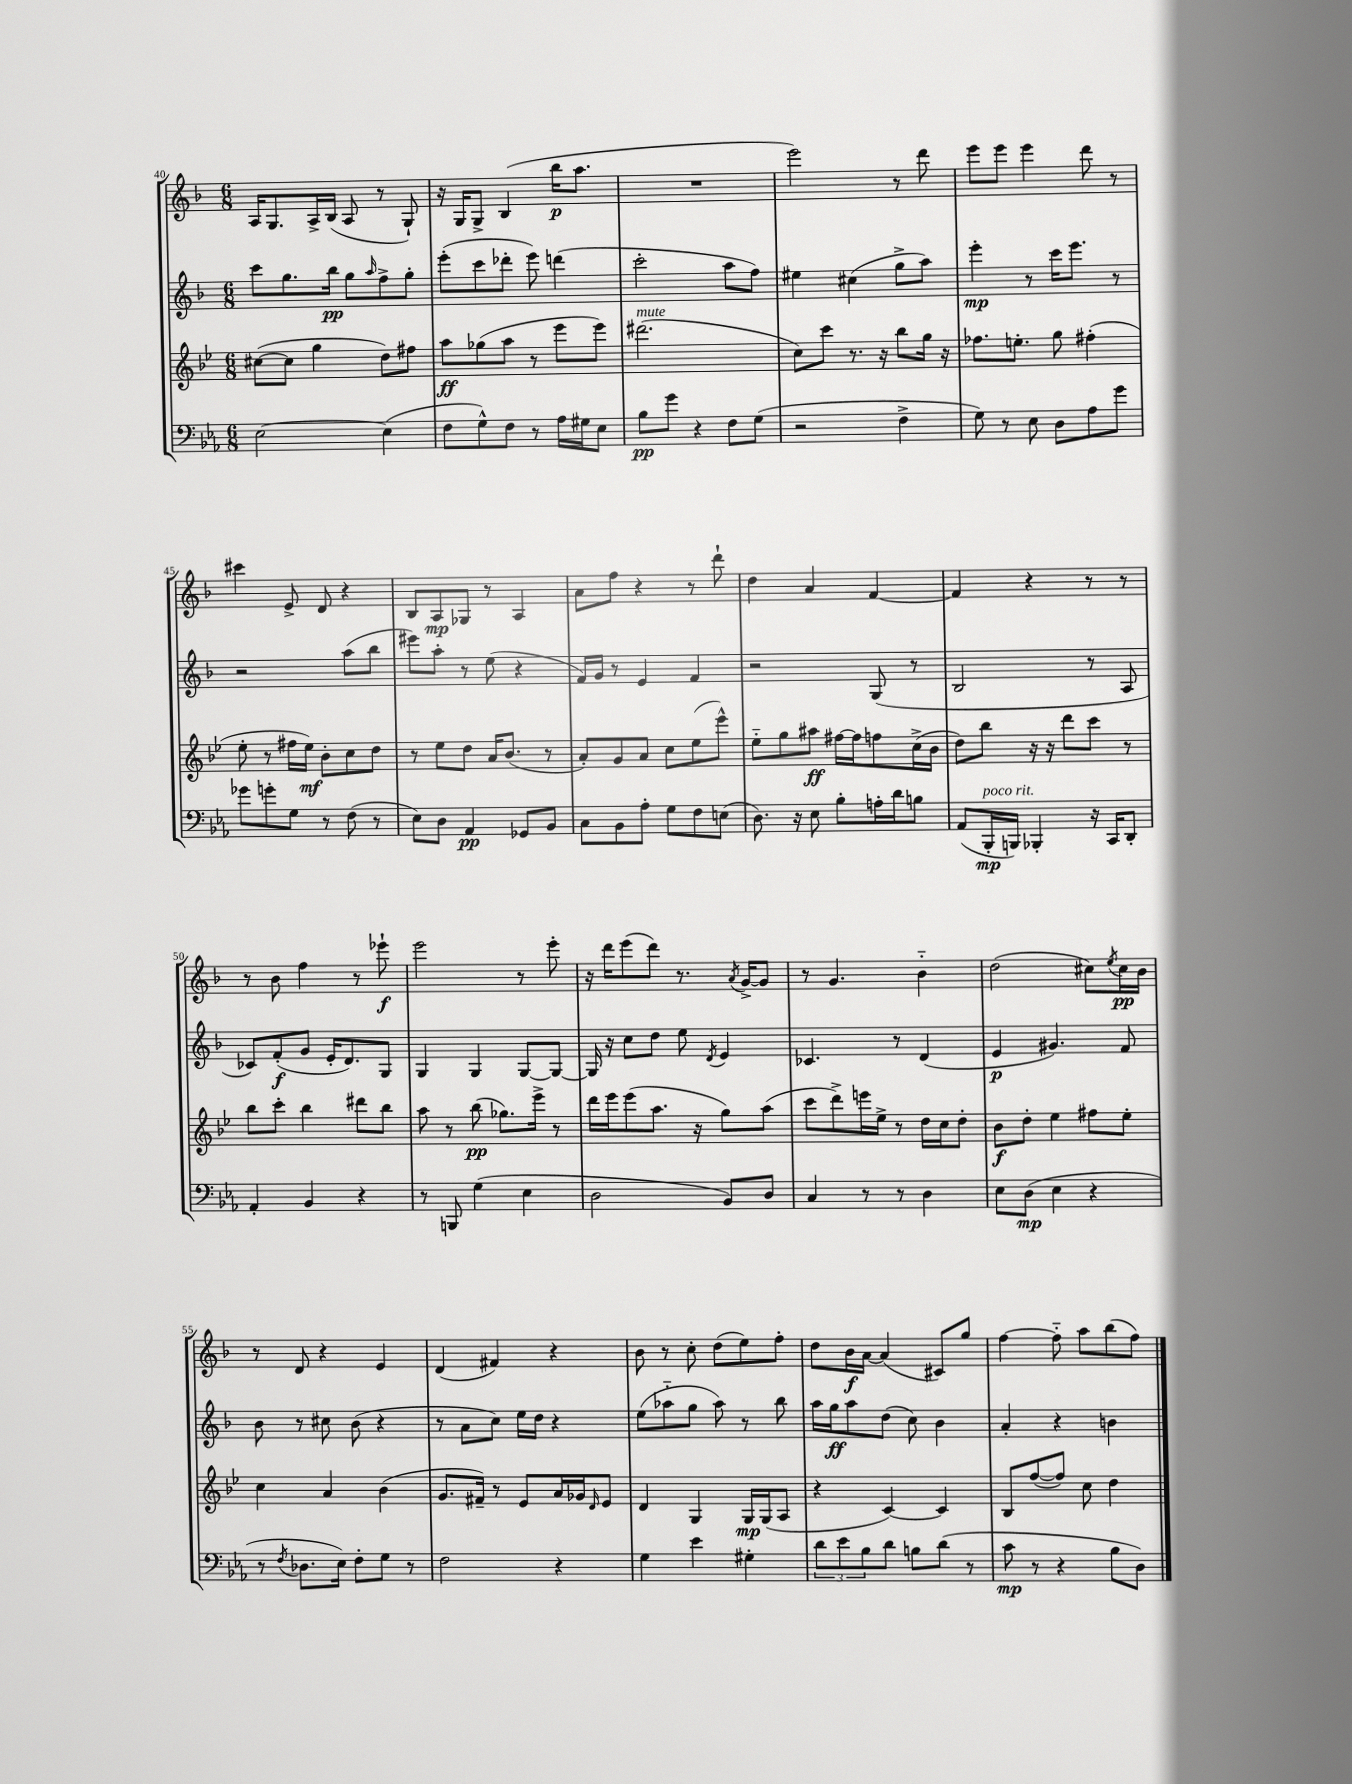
<<
\new StaffGroup <<
\new Staff = "s0" {
    \clef treble \key f \major \numericTimeSignature \time 6/8
    a16 g8. a16-> bes16( a8 r8 g8-!) |
    r16 g16 g8-> bes4( bes''16\p a''8. |
    R2. |
    e'''2) r8 d'''8 |
    e'''8 e'''8 e'''4 d'''8 r8 |
    cis'''4 e'8-> d'8 r4 |
    bes8 a8\mp ges8 r8 a4 |
    a'8 f''8 r4 r8 d'''8-! |
    d''4 a'4 f'4~ |
    f'4 r4 r8 r8 |
    r8 bes'8 f''4 r8 ees'''8-!\f |
    e'''2 r8 e'''8-. |
    r16 d'''16 e'''8( d'''8) r8. \acciaccatura { a'8 } g'16~-> g'8 |
    r8 g'4. bes'4-_ |
    d''2( cis''8) \acciaccatura { e''8 } cis''16\pp bes'16 |
    r8 d'8 r4 e'4 |
    d'4( fis'4) r4 |
    bes'8 r8 c''8-. d''8( e''8) f''8-. |
    d''8 bes'16\f a'16~ a'4( cis'8) g''8 |
    f''4~ f''8-_ a''8 bes''8( f''8) \bar "|." |
}
\new Staff = "s1" {
    \clef treble \key f \major \numericTimeSignature \time 6/8
    c'''8 g''8. bes''16\pp g''8 \grace { a''16 } f''8-> g''8-. |
    e'''8-.( c'''8 des'''8-. e'''8) d'''4( |
    c'''2-. a''8 f''8) |
    eis''4 cis''4( g''8-> a''8) |
    e'''4-.\mp r8 c'''16 e'''8. r8 |
    r2 a''8( bes''8 |
    eis'''8) a''8-. r8 e''8( r4 |
    f'16) g'16 r8 e'4 f'4 |
    r2 g8( r8 |
    bes2 r8 a8 |
    ces'8) f'8-.\f( g'8 e'16-. d'8.) g8 |
    g4 g4 g8~ g8~ |
    g16 r16 c''8 d''8 e''8 \acciaccatura { d'8 } e'4 |
    ces'4. r8 d'4( |
    e'4\p gis'4.) f'8 |
    bes'8 r8 cis''8 bes'8( r4 |
    r8 a'8 c''8) e''16 d''16 r4 |
    e''8( aes''8-_ g''8 aes''8) r8 bes''8 |
    a''16 g''16\ff a''8 d''8( c''8) bes'4 |
    a'4-. r4 b'4 \bar "|." |
}
\new Staff = "s2" {
    \clef treble \key bes \major \numericTimeSignature \time 6/8
    cis''8~( cis''8 g''4 d''8) fis''8 |
    a''8\ff ges''8( a''8 r8 ees'''8 ees'''8) |
    dis'''2.^\markup { \italic "mute" }( |
    c''8) c'''8 r8. r16 bes''8 g''16 r16 |
    fes''8. e''8.-. g''8 fis''4-.( |
    ees''8-. r8 fis''16 ees''16\mf) bes'8-. c''8 d''8 |
    r8 ees''8 d''8 a'16 bes'8.( r8 |
    a'8-.) g'8 a'8 c''8 ees''8( ees'''8-^) |
    ees''8-_ g''8 ais''8\ff fis''16~ fis''16 f''8 c''16->( bes'16 |
    d''8) bes''8 r16 r16 d'''8 c'''8 r8 |
    bes''8 c'''8-. bes''4 dis'''8 bes''8 |
    a''8 r8 bes''8\pp( ges''8.) ees'''16-> r8 |
    d'''16 ees'''16 ees'''8( a''8. r16 g''8) a''8( |
    c'''8 d'''8->) e'''16 ees''16-> r8 d''16 c''16 d''8-. |
    bes'8\f d''8-. ees''4 fis''8 ees''8-. |
    c''4 a'4 bes'4( |
    g'8. fis'16--) r8 ees'8 a'16 ges'16 \grace { d'16 } ees'8 |
    d'4 g4 g16\mp g16( a8 |
    r4 c'4~) c'4 |
    bes8 f''8~( f''8) c''8 d''4 \bar "|." |
}
\new Staff = "s3" {
    \clef bass \key ees \major \numericTimeSignature \time 6/8
    ees2~ ees4( |
    f8 g8-^) f8 r8 aes16 gis16 ees8 |
    bes8\pp g'8 r4 f8 g8( |
    r2 f4-> |
    g8) r8 ees8 d8 aes8 g'8 |
    ges'8 g'8-. g8 r8 f8( r8 |
    ees8) d8 aes,4\pp ges,8 bes,8 |
    c8 bes,8 aes8-. g8 f8 e8( |
    d8.) r16 ees8 bes8-. a16-. d'16 b8 |
    aes,8( bes,,16-.\mp^\markup { \italic "poco rit." } b,,16) bes,,4-. r16 c,16 d,8-. |
    aes,4-. bes,4 r4 |
    r8 b,,8 g4( ees4 |
    d2 bes,8) d8 |
    c4 r8 r8 d4 |
    ees8 d8\mp( ees4 r4 |
    r8 \acciaccatura { f8 } des8. ees16) f8-. g8 r8 |
    f2 r4 |
    g4 ees'4 gis4-. |
    \tuplet 3/2 { d'8 ees'8 bes8 } d'8 b8 d'8( r8 |
    c'8\mp r8 r4 bes8 d8) \bar "|." |
}
>>
>>
\layout { \context { \Score currentBarNumber = #40 } }
